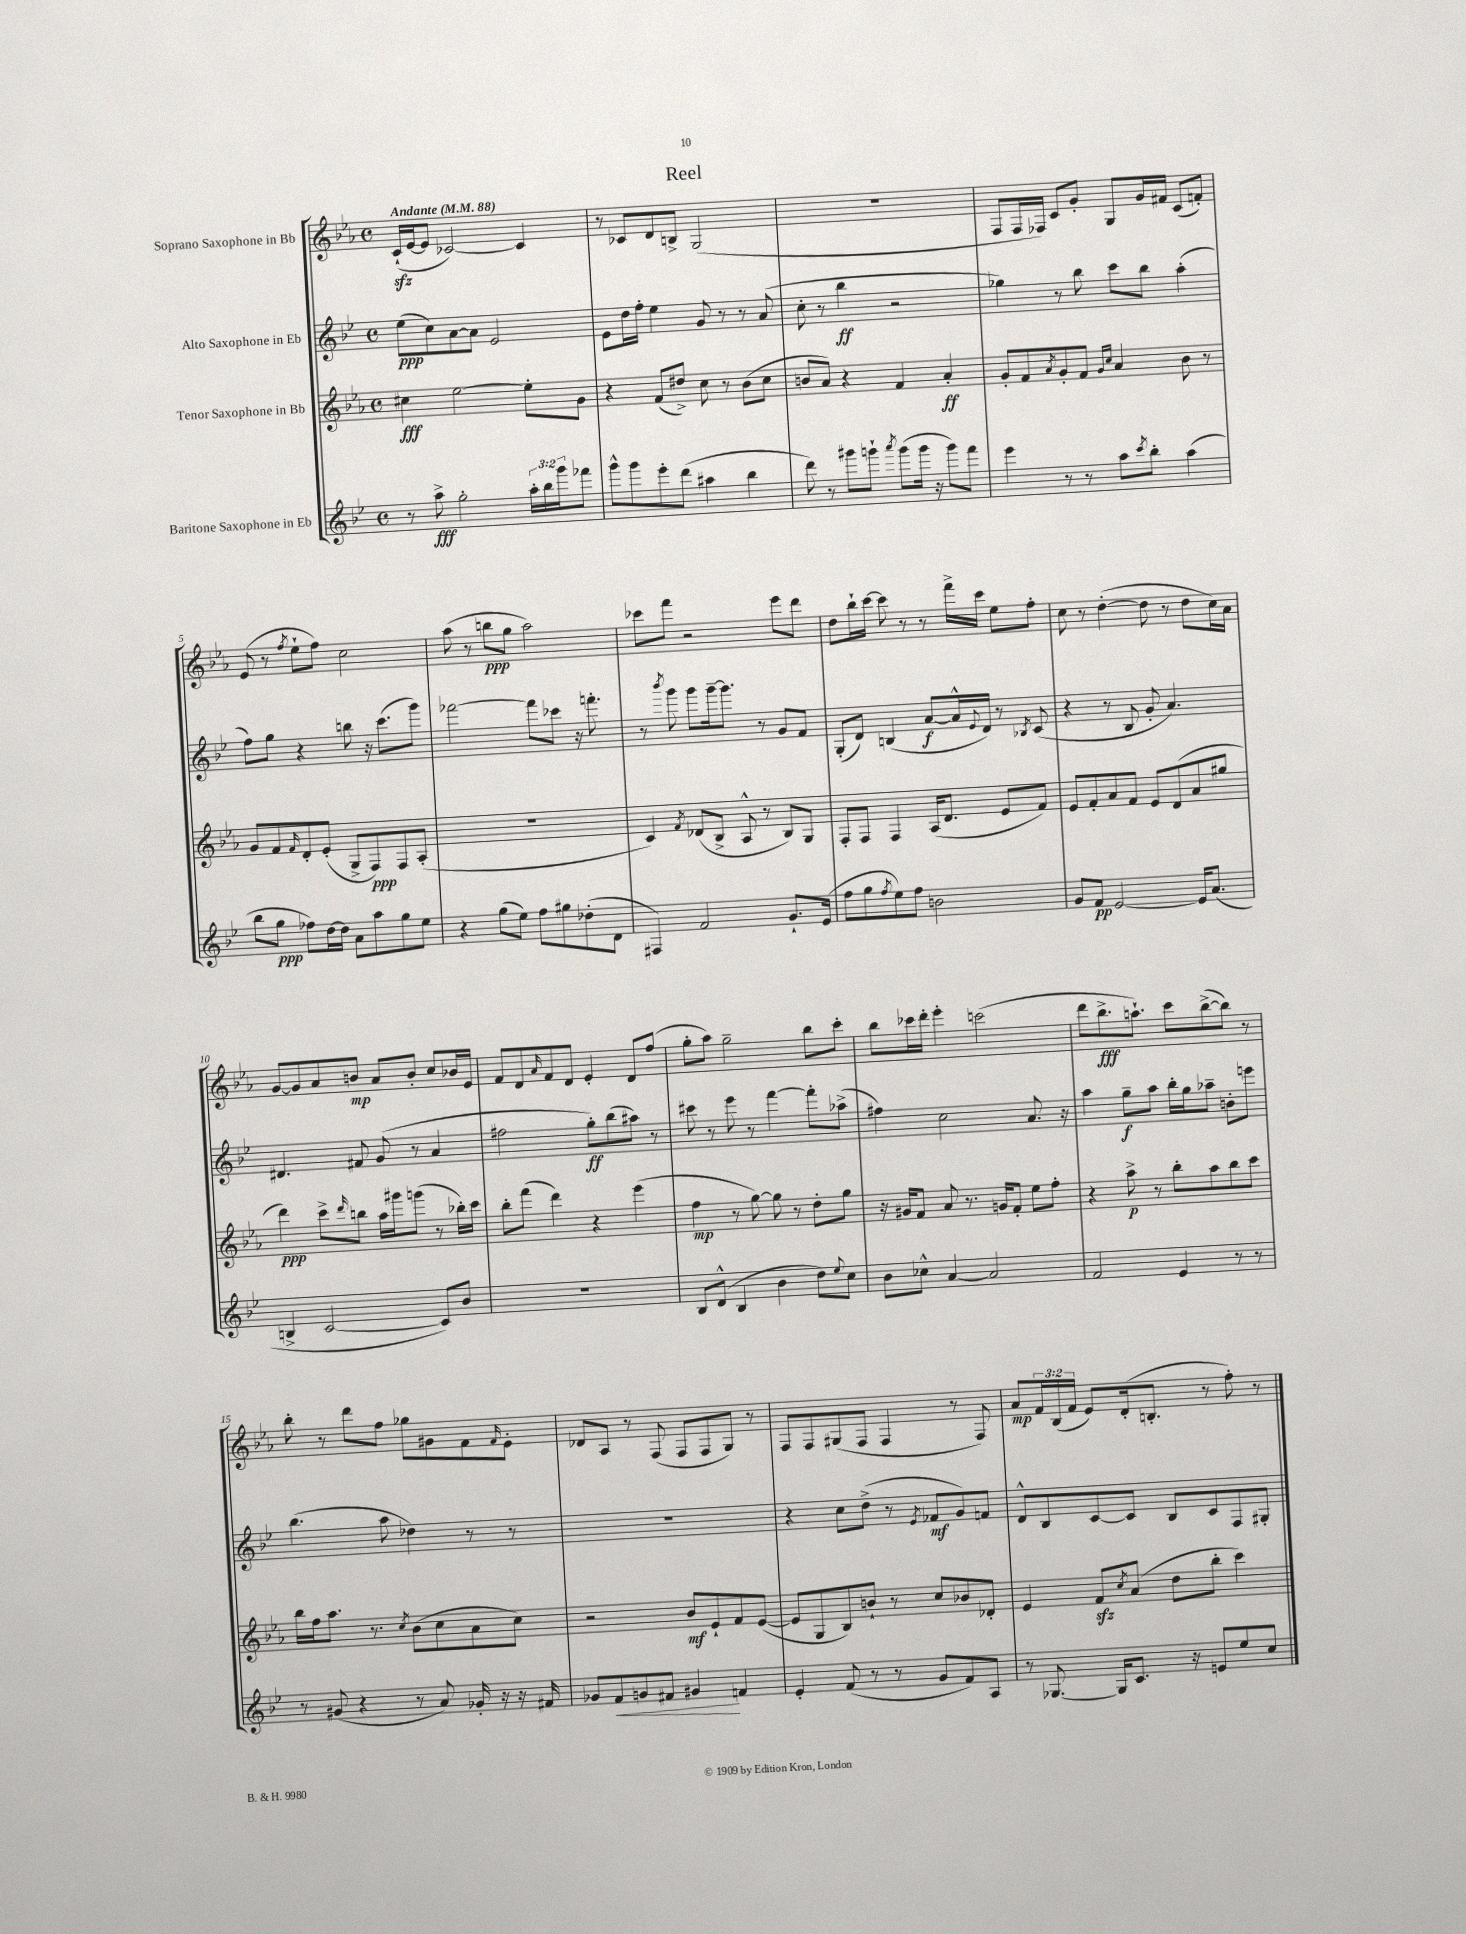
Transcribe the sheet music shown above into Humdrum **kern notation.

**kern	**kern	**kern	**kern
*staff4	*staff3	*staff2	*staff1
*clefG2	*clefG2	*clefG2	*clefG2
*k[b-e-]	*k[b-e-a-]	*k[b-e-]	*k[b-e-a-]
*M4/4	*M4/4	*M4/4	*M4/4
*met(c)	*met(c)	*met(c)	*met(c)
*MM88	*MM88	*MM88	*MM88
8r	4cc#	(8ee-	(16c`
.	.	.	[16e-
8aa^	.	8cc)	8e-]
2gg'	[2ee-	[8a	[2c-)
.	.	8a]	.
.	.	2e-	.
24aa'	8ee-']	.	4c-]
24bb-	.	.	.
24ggg	.	.	.
8fff-	8g	.	.
=	=	=	=
8ggg^^	4r	8e-	8r
8ggg	.	16dd	8c-
.	.	16ff'	.
8eee-'	(8f	4ee-	8d
(8ddd	8dd#^)	.	8B^
4aa#	8cc	8g	(2G
.	8r	8r	.
4bb-	(8b-	8r	.
.	8cc	(8a	.
=	=	=	=
8ddd)	8b	8cc'	1r
8r	8a-)	8r	.
8ggg#	4r	4bb-	.
8ggg`	.	.	.
8qaaa	.	.	.
(8ggg	4f	2r	.
16ggg	.	.	.
16r	.	.	.
8ggg)	4a-'	.	.
8fff	.	.	.
=	=	=	=
4eee-	8g'	4gg-)	8F
.	8f	.	16F
.	.	.	16F-)
.	8qa-	.	.
8r	8g'	8r	8c
8r	8f	8bb-	8g'
.	16qqg	.	.
.	16qqcc	.	.
8aa	4a-	8ccc	8G
8qccc	.	.	.
8bb-'	.	8bb-	16g
.	.	.	16f#
(4aa	8b-	(4aa'	(8c
.	8r	.	8f')
=	=	=	=
8bb-	8g	8ff)	(8e-
8gg	8f	8gg	8r
.	16qqf	.	8qff
8ff-)	8d'	4r	8ee-`
[16dd	(8e-'	.	8ff)
16dd]	.	.	.
8a	8G^	8bb	2cc
8aa	8F)	16r	.
.	.	(8.ccc	.
8gg	8F	.	.
8ee-	(8A-'	8ggg)	.
=	=	=	=
4r	1r	[2fff-	(8aa-
.	.	.	8r
(8gg	.	.	8bb
8ee-)	.	.	8gg
8ff	.	8fff-]	2aa-)
8gg#	.	8ccc-	.
(8dd-'	.	16r	.
.	.	8.fff'	.
8d	.	.	.
=	=	=	=
4F#)	4c)	8r	8ccc-
.	.	8qbbb-	.
.	.	8ggg	8fff
.	8qf	.	.
2f	(8d-	8ggg	2r
.	8B-^	[16ggg~	.
.	.	8.ggg]	.
.	8A-^^	.	.
.	8r	8r	.
8.g`	8B-)	8g	8eee-
.	8G	8f	8ddd
(16e-	.	.	.
=	=	=	=
8ff	8F'	(8G'	8dd
8gg	8F	8d)	16bb-`
.	.	.	[16ccc
8qff	.	.	.
8ee-)	4F	(4B	8ccc]
8ff	.	.	8r
2b	(16A-	[8a	8r
.	8.d	.	.
.	.	16a^^]	16fff^
.	.	8qqe-	.
.	.	16d)	16ccc
.	8e-	8r	8ee-
.	.	8qB-	.
.	8f)	(8c	8ff'
=	=	=	=
8g	8e-	4r	8cc
8f	8f'	.	8r
[2e-	8a-	8r	([4dd'
.	8f	8B-	.
.	8e-	8g'	8dd]
.	(8d	4.a)	8r
16e-]	8a-	.	8dd
(8.a	.	.	.
.	8gg#	.	16cc)
.	.	.	16a-
=	=	=	=
4B^	4ddd)	4.d#	[8g
.	.	.	8g]
[2c	8ccc^	.	8a-
.	16qqddd	.	.
.	8bb	8f#	8b
.	16aa-	(8g	8a-
.	16ggg#	.	.
.	(8ggg	8r	8b'
8c])	8r	4a	8cc
8b-	16bb-')	.	16b-
.	16ccc	.	16e-
=	=	=	=
1r	8bb-'	2ff#	8f
.	(8fff	.	8d
.	.	.	16qqa-
.	4ddd)	.	8f
.	.	.	8d
.	4r	8gg')	4e-'
.	.	(8bb-	.
.	(4eee-	8aa#)	8d
.	.	8r	(8ff
=	=	=	=
8B-	4ff	8ccc#	8gg'
(8d^^	.	8r	8aa-)
4B-	8r	8eee-	2gg~
.	[8gg)	8r	.
4b-	8gg]	[4fff	.
.	8r	.	.
8dd)	8dd'	8fff']	8bb-
8qqee-	.	.	.
8cc	8gg	(8aa-^	8ccc'
=	=	=	=
8b-	16r	4ff#)	8bb-
.	16g#	.	.
8cc-^^	8f	.	16ccc-
.	.	.	16ddd'
[4a	8a-	2cc	4eee-'
.	8.r	.	.
2a]	.	.	(2ccc
.	16g	.	.
.	8f'	.	.
.	8ee-	8.a	.
.	8ff'	.	.
.	.	16r	.
=	=	=	=
2f	4r	4aa	8ddd
.	.	.	8.bb-^
.	8aa-^	8gg~	.
.	.	.	8.aa`)
.	8r	8aa	.
4e-	8bb-'	16bb-'	8ccc
.	.	16gg	.
.	8aa-	8aa-~	([8bb-^
8r	8bb-	8b'	8bb-])
8r	8ccc	8eee	8r
=	=	=	=
8r	16bb-	(4.bb-	8bb-'
.	16ff	.	.
(8g#	8.aa-	.	8r
4r	.	.	8ddd
.	8.r	.	.
.	.	8aa	8ff
.	8qcc	.	.
8r	(8b-	4dd-)	8gg-
8a)	8cc	.	8g#
16g-'	8a-	8r	8f
16r	.	.	.
.	.	.	16qqf
16r	8cc)	8r	8e-'
16f#	.	.	.
=	=	=	=
8g-	2r	1r	8d-
8f	.	.	8A-
8g	.	.	8r
8f#	.	.	(8F
4g#	8b-	.	8F
.	8e-`	.	8F
4f	8f	.	8G)
.	([8e-	.	8r
=	=	=	=
4e-'	8e-]	4r	8F
.	8G	.	8F
(8f	8B-)	8cc	(8G#
8r	8b`	(8dd^	8F
8r	8r	8r	4F
.	.	8qe-	.
8g	8cc	8f-	.
8f)	8b-	8g)	8r
8A	8d-'	8f	8F)
=	=	=	=
8r	4e-	8d^^	8a-
[8.G-	.	8B-	24f
.	.	.	(24B-
.	.	.	24f
.	8f	[8c	8e-)
16G-]	.	.	.
.	8qcc	.	.
8.c	(8a-	8c]	(16d'
.	.	.	8.B'
.	8dd	8B-	.
16r	.	.	.
8e	8bb-'	8c	8r
8ee-	4ccc)	8F	8ff')
8cc	.	8G#'	8r
==	==	==	==
*-	*-	*-	*-
